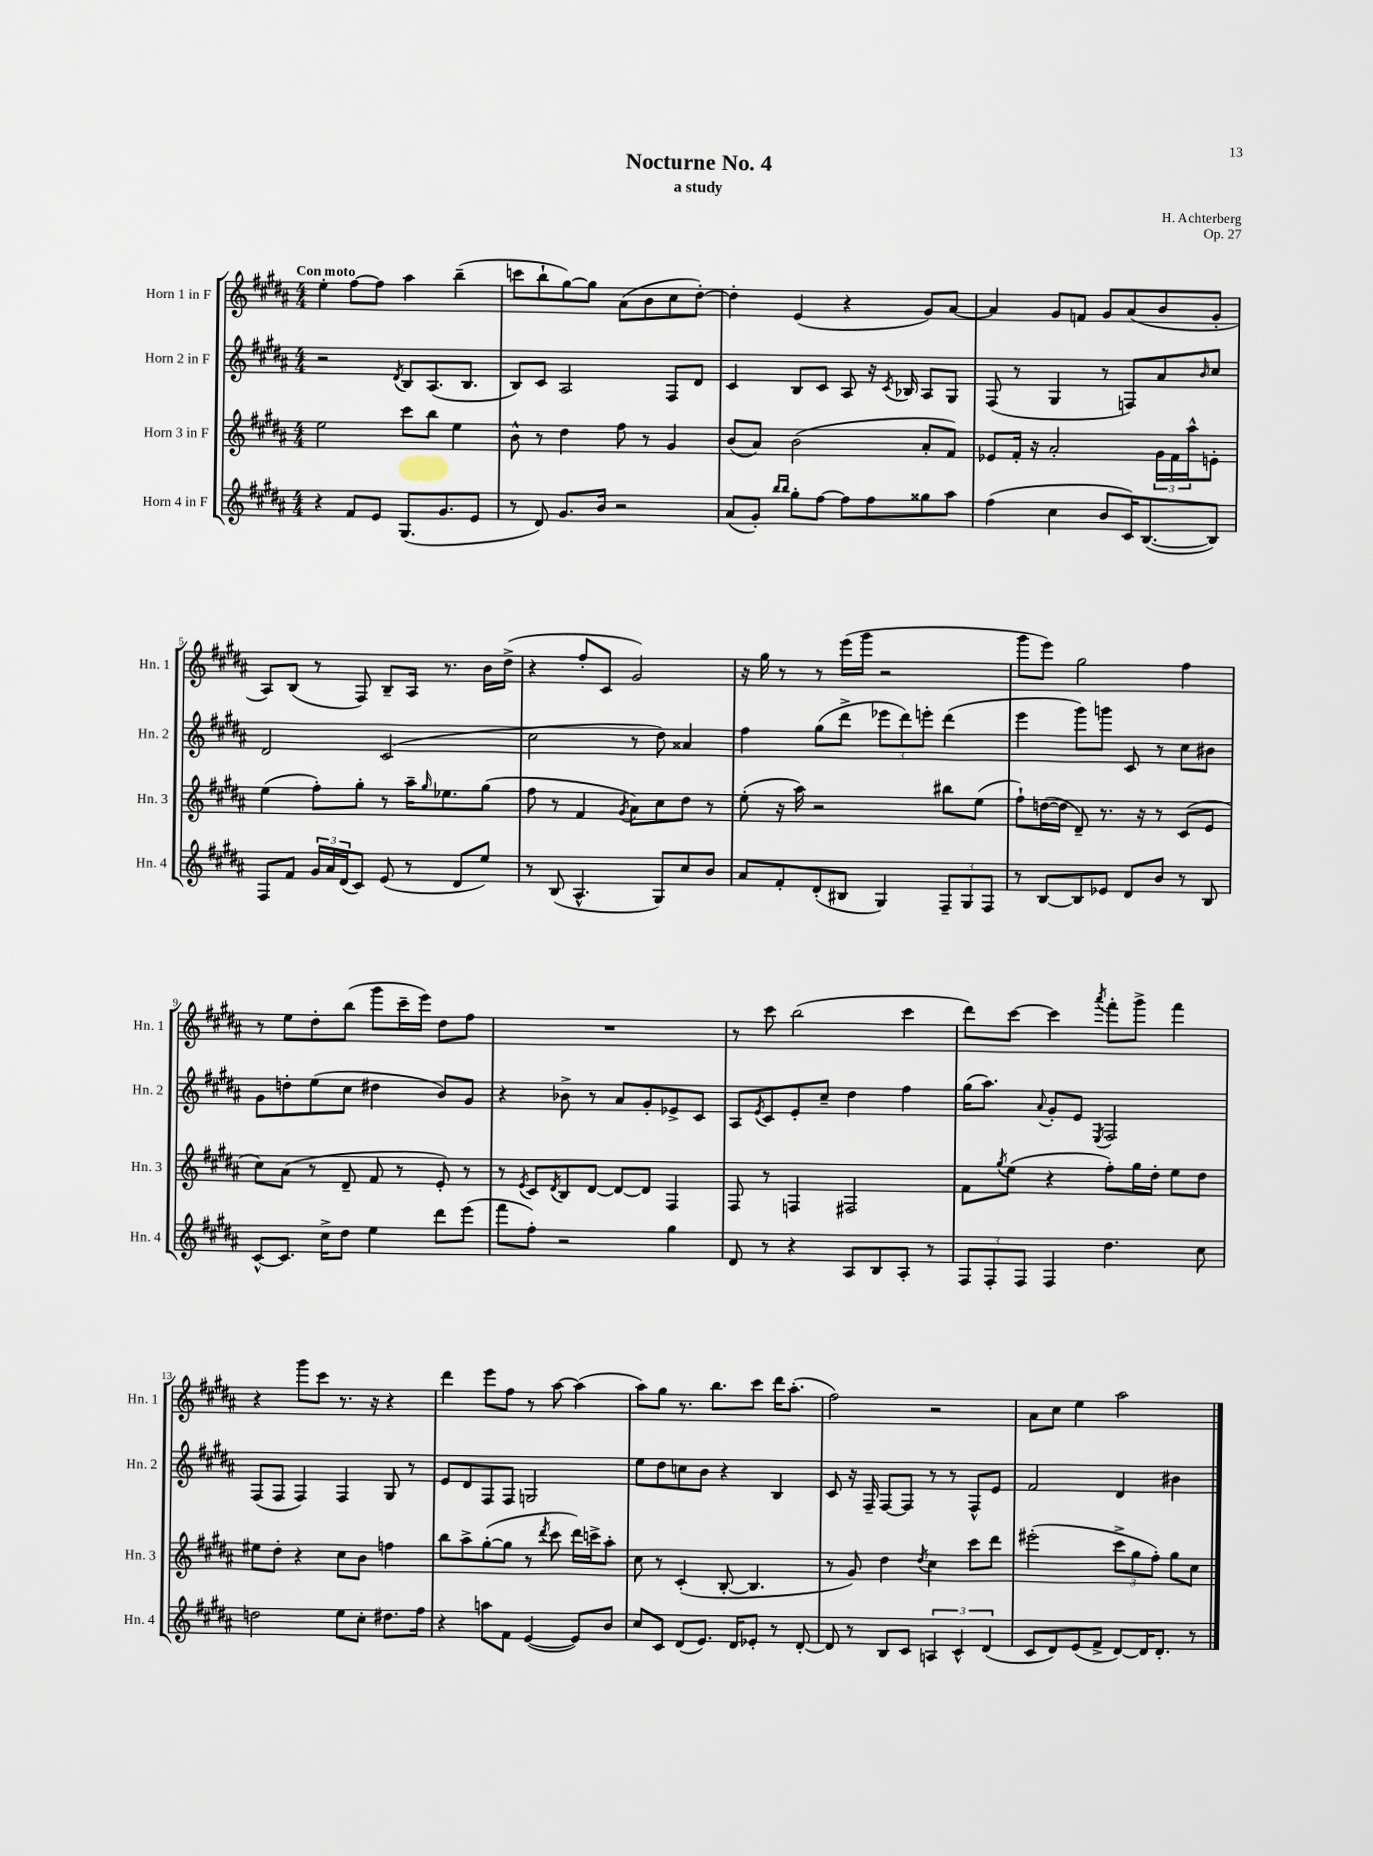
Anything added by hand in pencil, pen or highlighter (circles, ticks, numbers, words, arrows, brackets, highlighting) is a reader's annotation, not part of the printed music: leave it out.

**kern	**kern	**kern	**kern
*staff4	*staff3	*staff2	*staff1
*clefG2	*clefG2	*clefG2	*clefG2
*k[f#c#g#d#a#]	*k[f#c#g#d#a#]	*k[f#c#g#d#a#]	*k[f#c#g#d#a#]
*M4/4	*M4/4	*M4/4	*M4/4
4r	2ee	2r	4ee'
8f#	.	.	[8ff#
8e	.	.	8ff#]
.	.	8qd#	.
(8.G#	8ccc#	8B	4aa#
.	8bb	(8.A#	.
8.g#	.	.	.
.	4ee	.	(4bb~
.	.	8.B	.
8e	.	.	.
=	=	=	=
8r	8b^^	8B)	8ccc
8d#)	8r	8c#	8bb`
8.g#	4dd#	2A#	[8gg#)
.	.	.	8gg#]
16b	.	.	.
2r	8ff#	.	(8a#
.	8r	.	8b
.	4g#	8F#	8cc#
.	.	8d#	[8dd#')
=	=	=	=
(8a#	(8b	4c#	4dd#']
8g#')	8a#)	.	.
16qqbb	.	.	.
16qqbb	.	.	.
8gg#'	(2b	8B	(4e
[8ff#	.	8c#	.
8ff#]	.	8A#	4r
8ff#	.	16r	.
.	.	8qc#	.
.	.	16B-	.
8gg##	8a#'	8A#	8g#)
8aa#	8f#)	8G#	[8a#
=	=	=	=
(4ff#	8e-	(8F#	4a#]
.	16f#'	8r	.
.	16r	.	.
4cc#	2a#'	4G#	8g#
.	.	.	8f
8b	.	8r	8g#
16c#)	.	8F)	(8a#
([8.B	.	.	.
.	24g#	8a#	8b
.	24f#	.	.
.	24aa#^^	.	.
.	.	16qqb	.
8B])	8e'	8cc#	8g#'
=	=	=	=
8F#	(4ee	2d#	8A#)
8f#	.	.	(8B
24g#	8ff#')	.	8r
24a#	.	.	.
(24d#	.	.	.
8c#)	8gg#'	.	8F#)
(8e	8r	(2c#	8B~
8r	16aa#~	.	16A#
.	16qqgg#	.	.
.	8.ee-	.	8.r
8d#	.	.	.
8ee)	(8gg#	.	16b
.	.	.	(16dd#^
=	=	=	=
8r	8ff#	2cc#	4r
(8B	8r	.	.
4.A#^^	4f#	.	8ff#'
.	.	.	8c#
.	8qg#	.	.
.	8a#)	8r	2g#)
8G#)	8cc#	8dd#)	.
8cc#	8dd#	4a##	.
8b	8r	.	.
=	=	=	=
8a#	(8ee'	4ff#	16r
.	.	.	16gg#
8f#'	16r	.	8r
.	16aa#)	.	.
(8d#'	2r	(8gg#	8r
8B#	.	8ddd#^	(16eee
.	.	.	16ggg#
4G#)	.	12eee-	2r
.	.	12ddd#)	.
.	.	12eee'	.
12F#~	8bb#	(4ddd#	.
12G#	.	.	.
.	(8ee	.	.
12F#	.	.	.
=	=	=	=
8r	8ff#`)	4eee	8ggg#
[8B	([16dd	.	8eee)
.	16dd]	.	.
8B]	8d#~)	8ggg#)	2gg#
8e-	8.r	8ggg	.
8d#	.	8c#	.
.	16r	.	.
8b	8r	8r	.
8r	(8c#	8cc#	4ff#
8B	8e	8b#	.
=	=	=	=
[8c#^^	8cc#)	8g#	8r
8.c#]	(8a#	8dd'	8ee
.	8r	(8ee	8dd#'
16cc#^	.	.	.
8dd#	8d#~	8cc#	(8bb
4ee	8f#	4dd#	8ggg#
.	8r	.	16ccc#~
.	.	.	16eee)
8ddd#	8e')	8b)	8dd#
(8eee	8r	8g#	8ff#
=	=	=	=
8fff#	8r	4r	1r
.	8qe	.	.
8ff#')	8c#	.	.
.	8qd#	.	.
2r	8B	8b-^	.
.	[8d#	8r	.
.	8d#_	8a#	.
.	8d#]	8g#'	.
4gg#	4F#	8e-^	.
.	.	8c#	.
=	=	=	=
8d#	8F#	8A#	8r
.	.	8qe	.
8r	8r	8c#	8ccc#
4r	4F	8e'	(2bb
.	.	8cc#~	.
8A#	2F#	4dd#	.
8B	.	.	.
8A#'	.	4ff#	4ccc#
8r	.	.	.
=	=	=	=
12F#	8f#	(16gg#	8ddd#)
.	.	8.aa#)	.
12F#'	.	.	.
.	8qgg#	.	.
.	(8ee	.	[8ccc#
12F#	.	.	.
.	.	8qqa#	.
4F#	4r	8g#'	4ccc#]
.	.	8e	.
.	.	8qE	8qaaa#
4.dd#	8ff#')	2F#	8fff#'
.	16gg#	.	8ggg#^
.	16dd#'	.	.
.	8ee	.	4fff#
8cc#	8dd#	.	.
=	=	=	=
2dd	8ee#	(8F#	4r
.	8dd#'	8F#	.
.	4r	4F#)	8ggg#
.	.	.	8ccc#
8ee	8cc#	4F#	8.r
8cc#'	8b	.	.
.	.	.	16r
8.dd#	4ff	8G#	4r
.	.	8r	.
16ff#	.	.	.
=	=	=	=
4r	8bb	8e	4ddd#
.	8aa#^	8d#	.
8aa	([8gg#'	8F#	8eee
8f#	8gg#]	8F#	8ff#
([4e	8r	2G	8r
.	8qddd#	.	.
.	8ccc#	.	[8aa#
8e])	16ddd#)	.	(4aa#]
.	16ccc^	.	.
8b	8aa#'	.	.
=	=	=	=
8cc#	8cc#	8ee	8aa#)
8c#	8r	8dd#	8gg#
(8d#	(4c#'	8cc	8.r
8.e)	.	8b	.
.	.	.	8.bb
.	[8B'	4r	.
16d#	.	.	.
8e-'	4.B]	.	8ccc#
8r	.	4B	16ddd#
.	.	.	(8.aa#'
[8d#'	.	.	.
=	=	=	=
8d#]	8r	8c#	2ff#)
8r	8g#)	16r	.
.	.	16F#~	.
8B	4dd#	[8F#	.
8c#	.	8F#]	.
.	8qdd#	.	.
6A	4cc#	8r	2r
.	.	8r	.
6c#^^	.	.	.
.	8ccc#	8F#^^	.
(6d#	.	.	.
.	8ddd#	8e	.
=	=	=	=
8c#	(2eee#'	2f#	8a#
8d#)	.	.	8cc#
(8e	.	.	4ee
8f#^	.	.	.
[8d#)	12ccc#^	4d#	2aa#
.	12gg#	.	.
16d#]	.	.	.
.	12ff#')	.	.
8.d#'	.	.	.
.	8gg#	4b#	.
8r	8cc#	.	.
==	==	==	==
*-	*-	*-	*-
